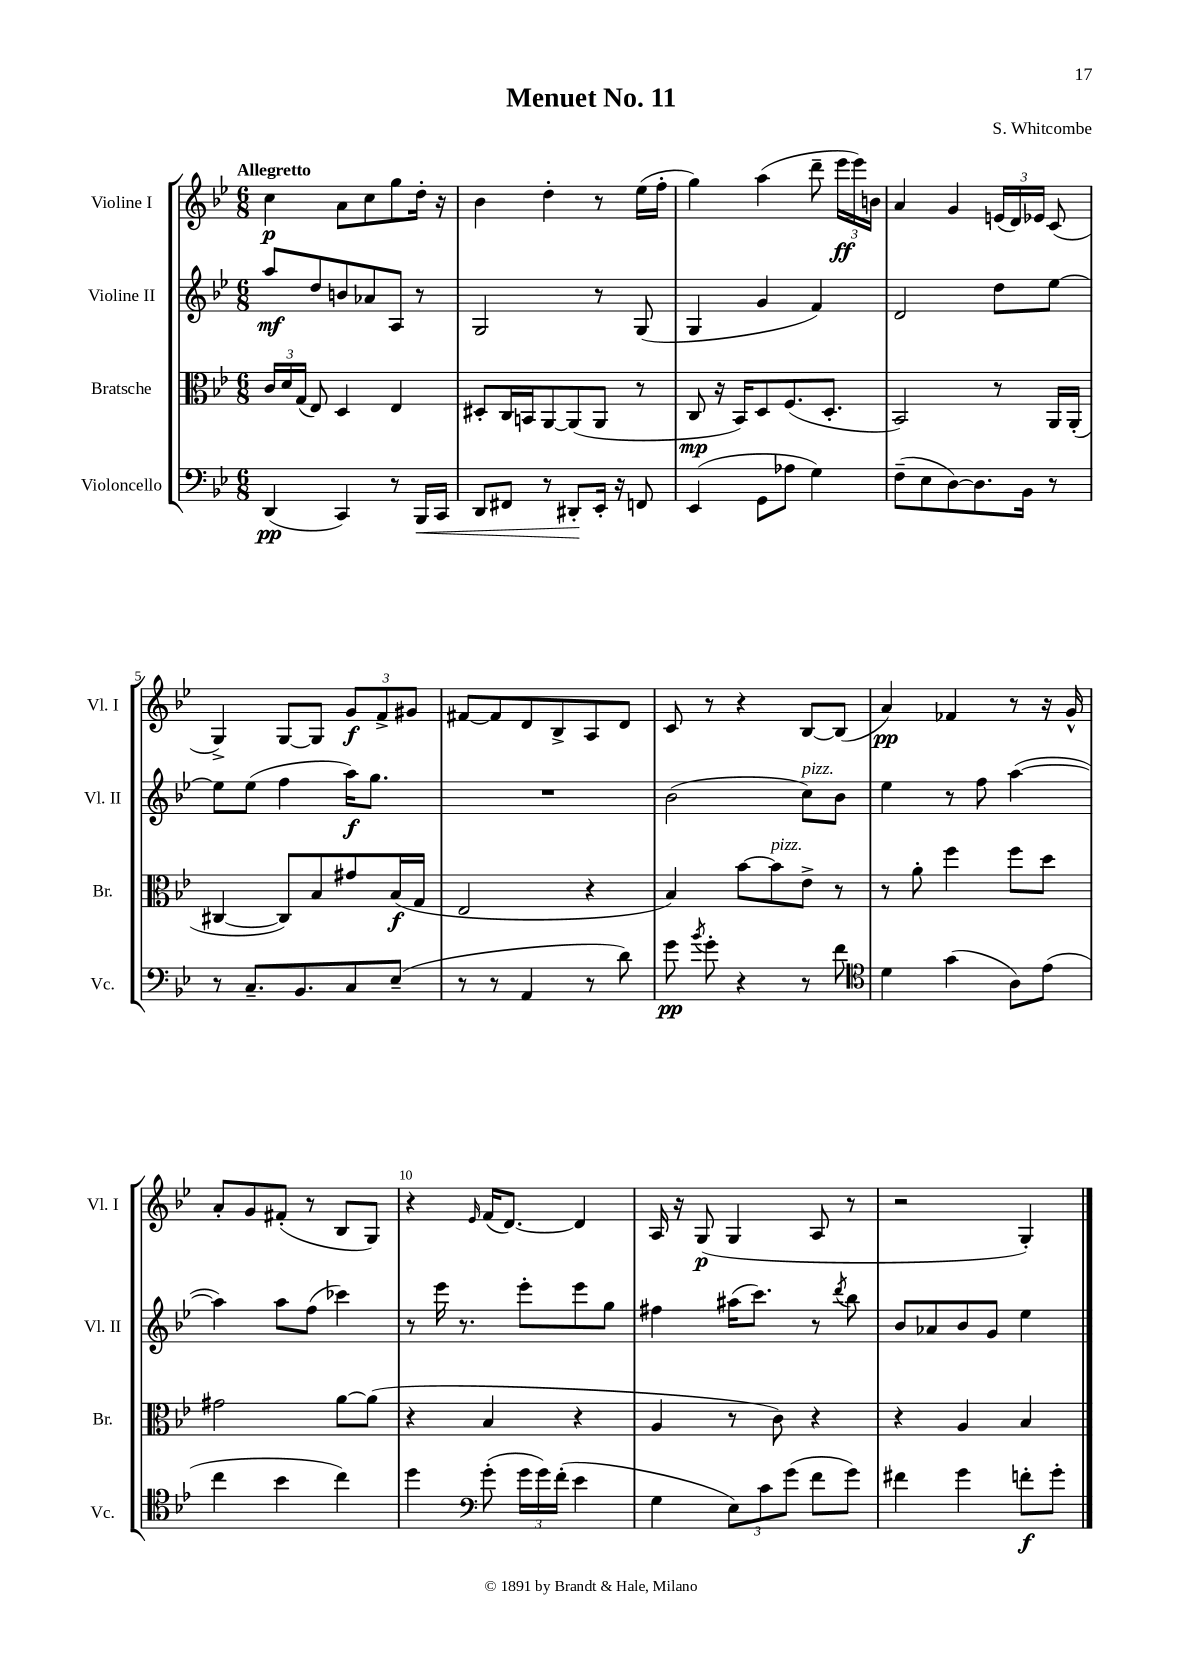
\header { title = "Menuet No. 11" composer = "S. Whitcombe" }
<<
\new StaffGroup <<
\new Staff = "s0" \with { instrumentName = "Violine I" shortInstrumentName = "Vl. I" } {
    \clef treble \key bes \major \numericTimeSignature \time 6/8 \tempo "Allegretto"
    \autoBeamOff c''4\p a'8[ c''8 g''8 d''16]-. r16 |
    bes'4 d''4-. r8 ees''16[( f''16]-. |
    g''4) a''4( d'''8-- \tuplet 3/2 { ees'''16[\ff ees'''16) b'16] } |
    a'4 g'4 \tuplet 3/2 { e'16[( d'16) ees'16] } c'8( |
    g4->) g8[~ g8] \tuplet 3/2 { g'8[\f f'8-> gis'8] } |
    fis'8[~ fis'8 d'8 bes8-> a8 d'8] |
    c'8 r8 r4 bes8[~ bes8]( |
    a'4\pp) fes'4 r8 r16 g'16-^ |
    a'8[-. g'8 fis'8]-.( r8 bes8[ g8]) |
    r4 \grace { ees'16 } f'16[( d'8.]~) d'4 |
    a16 r16 g8\p( g4 a8 r8 |
    r2 g4-.) \bar "|." |
}
\new Staff = "s1" \with { instrumentName = "Violine II" shortInstrumentName = "Vl. II" } {
    \clef treble \key bes \major \numericTimeSignature \time 6/8
    \autoBeamOff a''8[\mf d''8 b'8 aes'8 a8] r8 |
    g2 r8 g8( |
    g4 g'4 f'4) |
    d'2 d''8[ ees''8]~ |
    ees''8[ ees''8]( f''4 a''16[\f) g''8.] |
    R2. |
    bes'2( c''8[^\markup { \italic "pizz." }) bes'8] |
    ees''4 r8 f''8 a''4~( |
    a''4) a''8[ f''8]( ces'''4) |
    r8 ees'''16 r8. ees'''8[-. ees'''8 g''8] |
    fis''4 ais''16[( c'''8.]) r8 \acciaccatura { d'''8 } bes''8 |
    bes'8[ aes'8 bes'8 g'8] ees''4 \bar "|." |
}
\new Staff = "s2" \with { instrumentName = "Bratsche" shortInstrumentName = "Br." } {
    \clef alto \key bes \major \numericTimeSignature \time 6/8
    \autoBeamOff \tuplet 3/2 { c'16[ d'16 g16]( } ees8) d4 ees4 |
    dis8[-. c16 b,16 a,8~ a,8( a,8] r8 |
    c8\mp r16 bes,16[) d8 f8.( d8.]-. |
    bes,2) r8 a,16[ a,16]-.( |
    cis4~ cis8[) bes8 gis'8 bes16\f( g16] |
    ees2 r4 |
    bes4) bes'8[~ bes'8^\markup { \italic "pizz." } ees'8]-> r8 |
    r8 a'8-. f''4 f''8[ d''8] |
    gis'2 a'8[~ a'8]( |
    r4 bes4 r4 |
    a4 r8 c'8) r4 |
    r4 a4 bes4 \bar "|." |
}
\new Staff = "s3" \with { instrumentName = "Violoncello" shortInstrumentName = "Vc." } {
    \clef bass \key bes \major \numericTimeSignature \time 6/8
    \autoBeamOff d,4\pp( c,4) r8 bes,,16[\< c,16] |
    d,8[ fis,8] r8 dis,8[-.\! ees,16]-. r16 f,8 |
    ees,4( g,8[ aes8] g4) |
    f8[--( ees8 d8~) d8. bes,16] r8 |
    r8 c8.[-- bes,8. c8 ees8]--( |
    r8 r8 a,4 r8 d'8) |
    g'8\pp \acciaccatura { bes'8 } g'8-. r4 r8 f'8 |
    \clef tenor d'4 g'4( a8[) ees'8]( |
    c''4 bes'4 c''4) |
    d''4 \clef bass g'8-.( \tuplet 3/2 { g'16[ g'16) f'16]-.( } ees'4 |
    g4 \tuplet 3/2 { ees8[) c'8 g'8]( } f'8[ g'8]) |
    fis'4 g'4 f'8[-.\f g'8]-. \bar "|." |
}
>>
>>
\layout { \context { \Score \override BarNumber.break-visibility = ##(#f #t #t) barNumberVisibility = #(every-nth-bar-number-visible 5) } }
